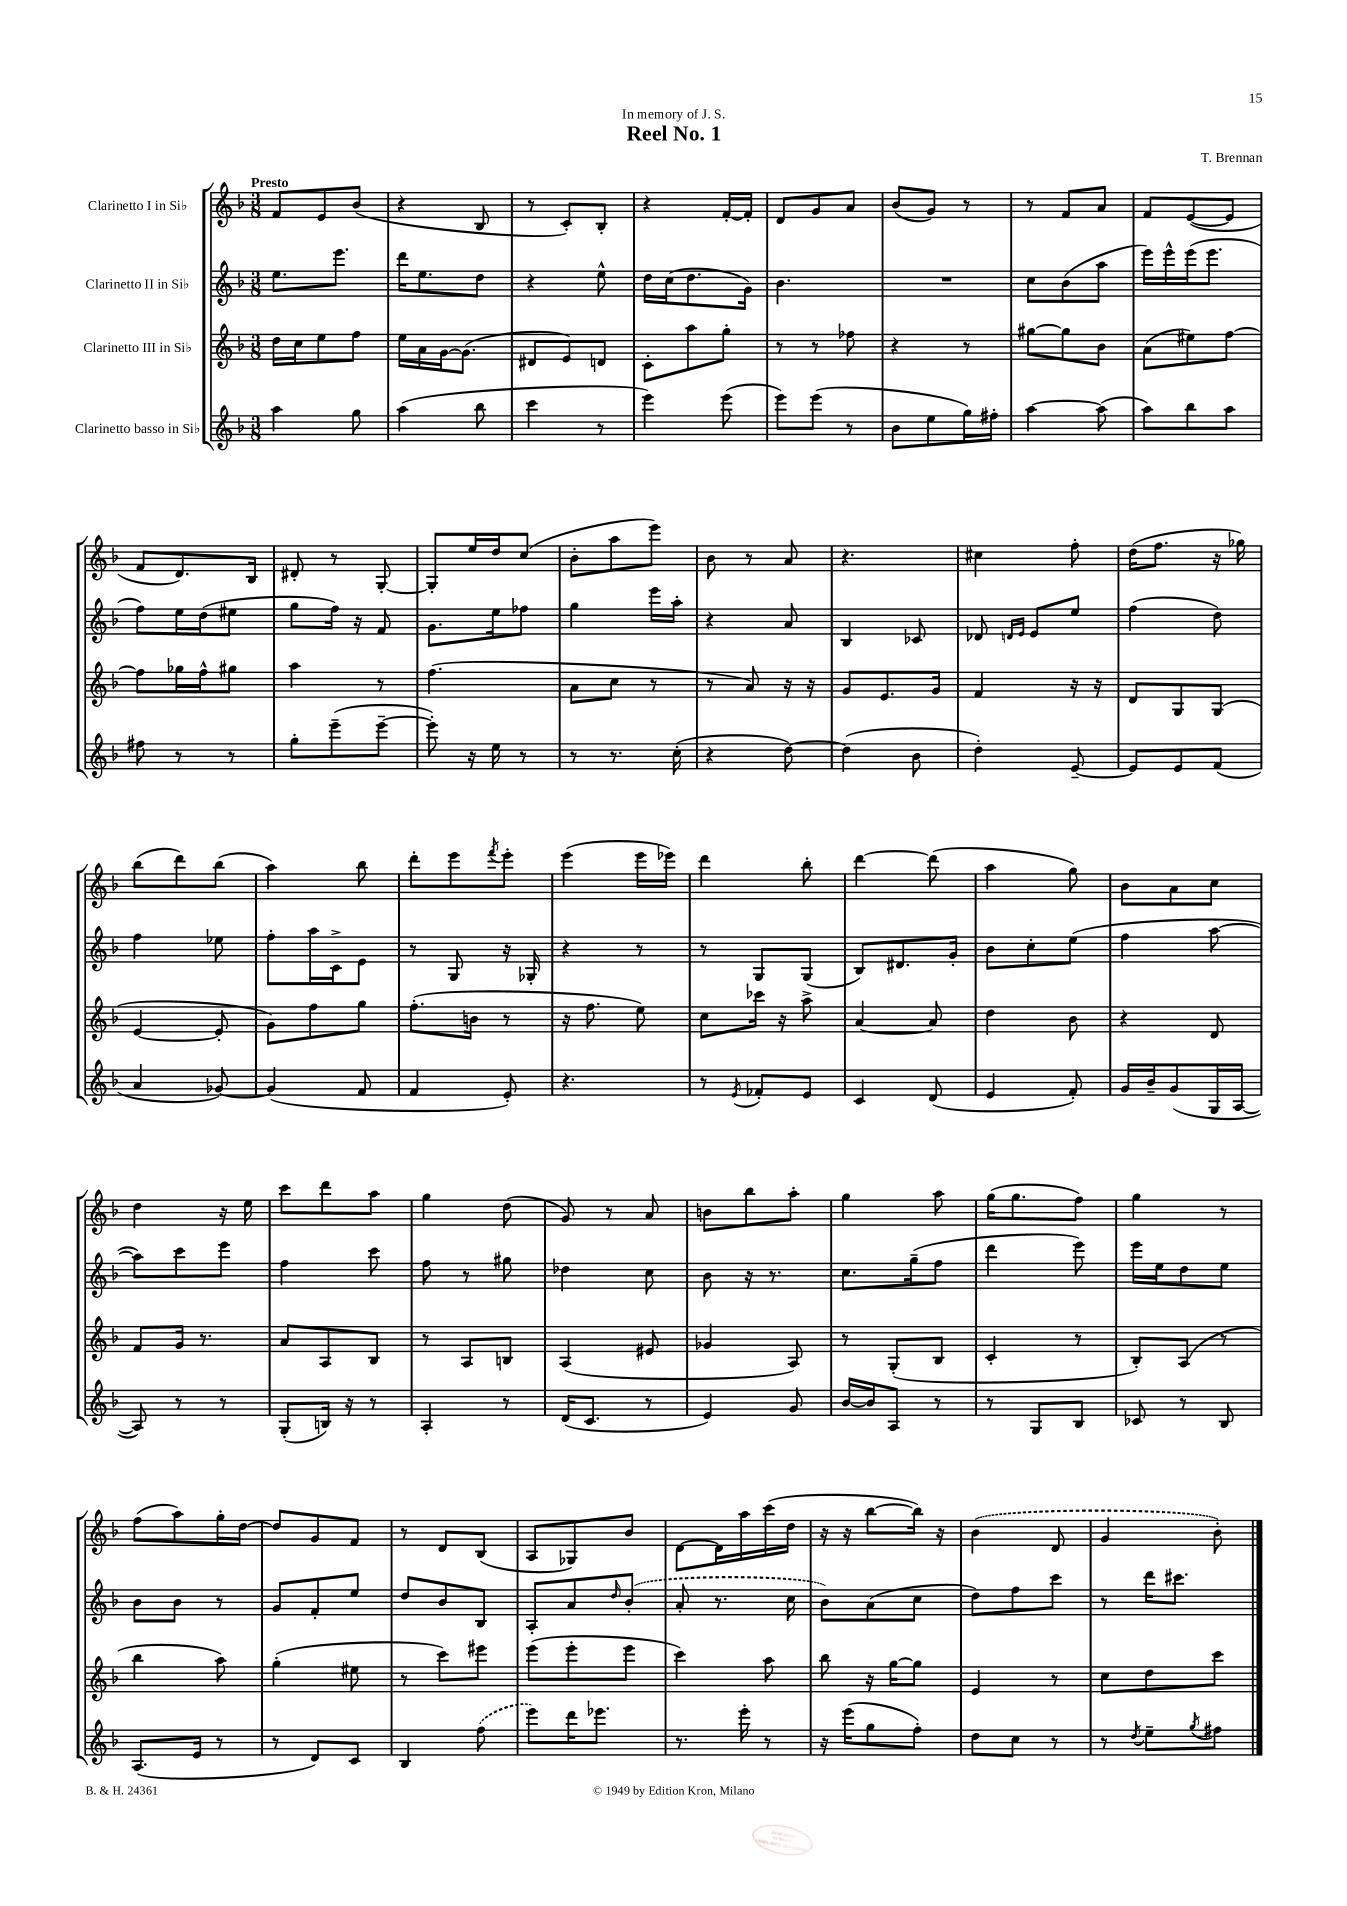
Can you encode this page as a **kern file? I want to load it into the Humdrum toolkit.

**kern	**kern	**kern	**kern
*staff4	*staff3	*staff2	*staff1
*clefG2	*clefG2	*clefG2	*clefG2
*k[b-]	*k[b-]	*k[b-]	*k[b-]
*M3/8	*M3/8	*M3/8	*M3/8
4aa\	16dd\LL	8.ee\L	8f/L
.	16cc\J	.	.
.	8ee\	.	8e/
.	.	8.eee\J	.
8gg\	8ff\J	.	(8b-/J
=	=	=	=
(4aa\	16ee\LL	16ddd\LK	4r
.	16a\	8.ee\	.
.	[16g\J	.	.
.	(8.g\]J	.	.
8bb-\	.	8dd\J	8B-/
=	=	=	=
4ccc\	8d#/L	4r	8r
.	8e/)	.	8c'/L)
8r	8d/J	8ee^^\	8B-'/J
=	=	=	=
4eee\)	8c'\L	16dd\LL	4r
.	.	(16cc\J	.
.	8aa\	8.dd\	.
(8eee\	8gg'\J	.	[16f'/LL
.	.	16g\Jk)	16f'/]JJ
=	=	=	=
8eee\L)	8r	4.b-\	8d/L
(8eee\J	8r	.	8g/
8r	8ff-\	.	8a/J
=	=	=	=
8b-\L	4r	4.r	(8b-/L
8ee\	.	.	8g/J)
16gg\L)	8r	.	8r
16ff#'\JJ	.	.	.
=	=	=	=
[4aa\	[8gg#\L	8cc\L	8r
.	8gg#\]	(8b-\	8f/L
(8aa\]	8b-\J	8aa\J	8a/J
=	=	=	=
8aa\L)	(8a\L	16eee\LL)	8f/L
.	.	16eee^^\	.
8bb-\	8ee#\)	(16eee\J	([8e/
.	.	8.eee\J	.
8aa\J	[8ff\J	.	8e/]J
=	=	=	=
8ff#\	8ff\]L	8ff\L)	8f/L
8r	16gg-\L	16ee\L	8.d/)
.	16ff^^\J	(16dd\J	.
8r	8gg#\J	8ee#\J	.
.	.	.	16B-/Jk
=	=	=	=
8gg'\L	4aa\	8gg\L	8d#'/
(8eee~\	.	16ff\Jk)	8r
.	.	16r	.
[8eee~\J	8r	8f/	[8G'/
=	=	=	=
8eee'\])	(4.ff\	8.g\L	8G'/]L
16r	.	.	16ee/L
16ee\	.	16ee\k	16dd/J
8r	.	8ff-\J	(8cc/J
=	=	=	=
8r	8a\L	4gg\	8b-'\L
8.r	8cc\J	.	8aa\
.	8r	16eee\LL	8eee\J)
(16cc'\	.	16aa'\JJ	.
=	=	=	=
4r	8r	4r	8b-\
.	8a/)	.	8r
[8dd\)	16r	8a/	8a/
.	16r	.	.
=	=	=	=
(4dd\]	8g/L	4B-/	4.r
.	8.e/	.	.
8b-\	.	8c-/	.
.	16g/Jk	.	.
=	=	=	=
4dd'\)	4f/	8d-/	4cc#\
.	.	16qqd/LL	.
.	.	16qqe/JJ	.
.	.	8e/L	.
[8e~/	16r	8ee/J	8ff'\
.	16r	.	.
=	=	=	=
8e/]L	8d/L	(4ff\	(16dd\LK
.	.	.	8.ff\J
8e/	8G/	.	.
(8f/J	(8G/J	8dd\)	16r
.	.	.	16gg-\)
=	=	=	=
4a/	[4e/	4ff\	(8bb-\L
.	.	.	8ddd\)
[8g-/)	8e'/]	8ee-\	(8bb-\J
=	=	=	=
(4g-/]	8g\L)	8ff'\L	4aa\)
.	8ff\	16aa\L	.
.	.	16c^\J	.
8f/	8gg\J	8e\J	8bb-\
=	=	=	=
4f/	(8.ff'\L	8r	8ddd'\L
.	.	8G/	8eee\
.	16b\Jk	.	.
.	.	.	8qfff/
8e'/)	8r	16r	8eee'\J
.	.	16G-'/	.
=	=	=	=
4.r	16r	4r	(4eee\
.	8.ff\	.	.
.	8ee\)	8r	16eee\LL
.	.	.	16eee-\JJ)
=	=	=	=
8r	8cc\L	8r	4ddd\
8qe/	.	.	.
8f-'/L	16ccc-\Jk	8G/L	.
.	16r	.	.
8e/J	8aa^\	(8G/J	8bb-'\
=	=	=	=
4c/	[4a/	8B-/L)	[4ddd\
.	.	8.d#/	.
(8d/	8a/]	.	(8ddd\]
.	.	16g'/Jk	.
=	=	=	=
4e/	4dd\	8b-\L	4aa\
.	.	8cc'\	.
8f'/)	8b-\	(8ee\J	8gg\)
=	=	=	=
16g/LL	4r	4ff\	8b-\L
16b-~/J	.	.	.
(8g/	.	.	8a\
16G/L	8d/	[8aa\	8cc\J
[16A/JJ	.	.	.
=	=	=	=
8A/])	8f/L	8aa\]L)	4dd\
8r	16g/Jk	8ccc\	.
.	8.r	.	.
8r	.	8eee\J	16r
.	.	.	16ee\
=	=	=	=
(8G'/L	8a/L	4ff\	8ccc\L
16B/Jk)	8A/	.	8ddd\
16r	.	.	.
8r	8B-/J	8ccc\	8aa\J
=	=	=	=
4A'/	8r	8ff\	4gg\
.	8A/L	8r	.
8r	8B/J	8gg#\	(8dd\
=	=	=	=
(16d/LK	(4A/	4dd-\	8g/)
8.c/J	.	.	.
.	.	.	8r
8r	8e#/	8cc\	8a/
=	=	=	=
4e/)	4g-/	8b-\	8b\L
.	.	16r	8bb-\
.	.	8.r	.
8g/	8A/)	.	8aa'\J
=	=	=	=
[16b-/LL	8r	8.cc\L	4gg\
16b-/]J	.	.	.
8A/J	(8G'/L	.	.
.	.	(16gg~\k	.
8r	8B-/J	8ff\J	8aa\
=	=	=	=
8r	4c'/	4ddd\	(16gg\LK
.	.	.	8.gg\
8G/L	.	.	.
8B-/J	8r	8eee\)	8ff\J)
=	=	=	=
8c-/	8B-'/L)	16eee\LL	4gg\
.	.	16ee\J	.
8r	(8A/J	8dd\	.
8B-/	8r	8ee\J	8r
=	=	=	=
(8.A/L	4bb-\	8b-\L	(8ff\L
.	.	8b-\J	8aa\)
16e/Jk	.	.	.
8r	8aa\)	8r	16gg'\L
.	.	.	[16dd\JJ
=	=	=	=
8r	(4gg'\	8g/L	8dd/]L
8d/L)	.	8f'/	8g/
8c/J	8ee#\	8ee/J	8f/J
=	=	=	=
4B-/	8r	8dd/L	8r
.	8ccc\L)	8b-/	8d/L
(8ff\	8eee#\J	8B-/J	(8B-/J
=	=	=	=
8eee\L)	(8eee\L	8A'/L	8A/L
16ddd\K	8eee'\	8a/	8G-/)
8.eee-\J	.	.	.
.	.	16qqdd/	.
.	8eee\J	(8b-'/J	8b-/J
=	=	=	=
8.r	4ccc\)	8a'/	[8d\L
.	.	8.r	16d\]L
16eee'\	.	.	16aa\
8r	8aa\	.	(16ccc\
.	.	16cc\	16dd\JJ
=	=	=	=
16r	8bb-\	8b-\L)	16r
(16eee\LK	.	.	16r
8gg\	16r	(8a\	[8bb-\L
.	[16gg\LK	.	.
8ff'\J)	8gg\]J	8cc\J	16bb-\]Jk)
.	.	.	16r
=	=	=	=
8dd\L	4e/	8dd\L)	(4b-\
8cc\J	.	8ff\	.
8r	8r	8ccc\J	8d/
=	=	=	=
8r	8cc\L	8r	4g/
8qdd/	.	.	.
8ee~\L	8dd\	16ddd\LK	.
.	.	8.ccc#\J	.
8qgg/	.	.	.
8ff#\J	8ccc\J	.	8b-'\)
==	==	==	==
*-	*-	*-	*-
